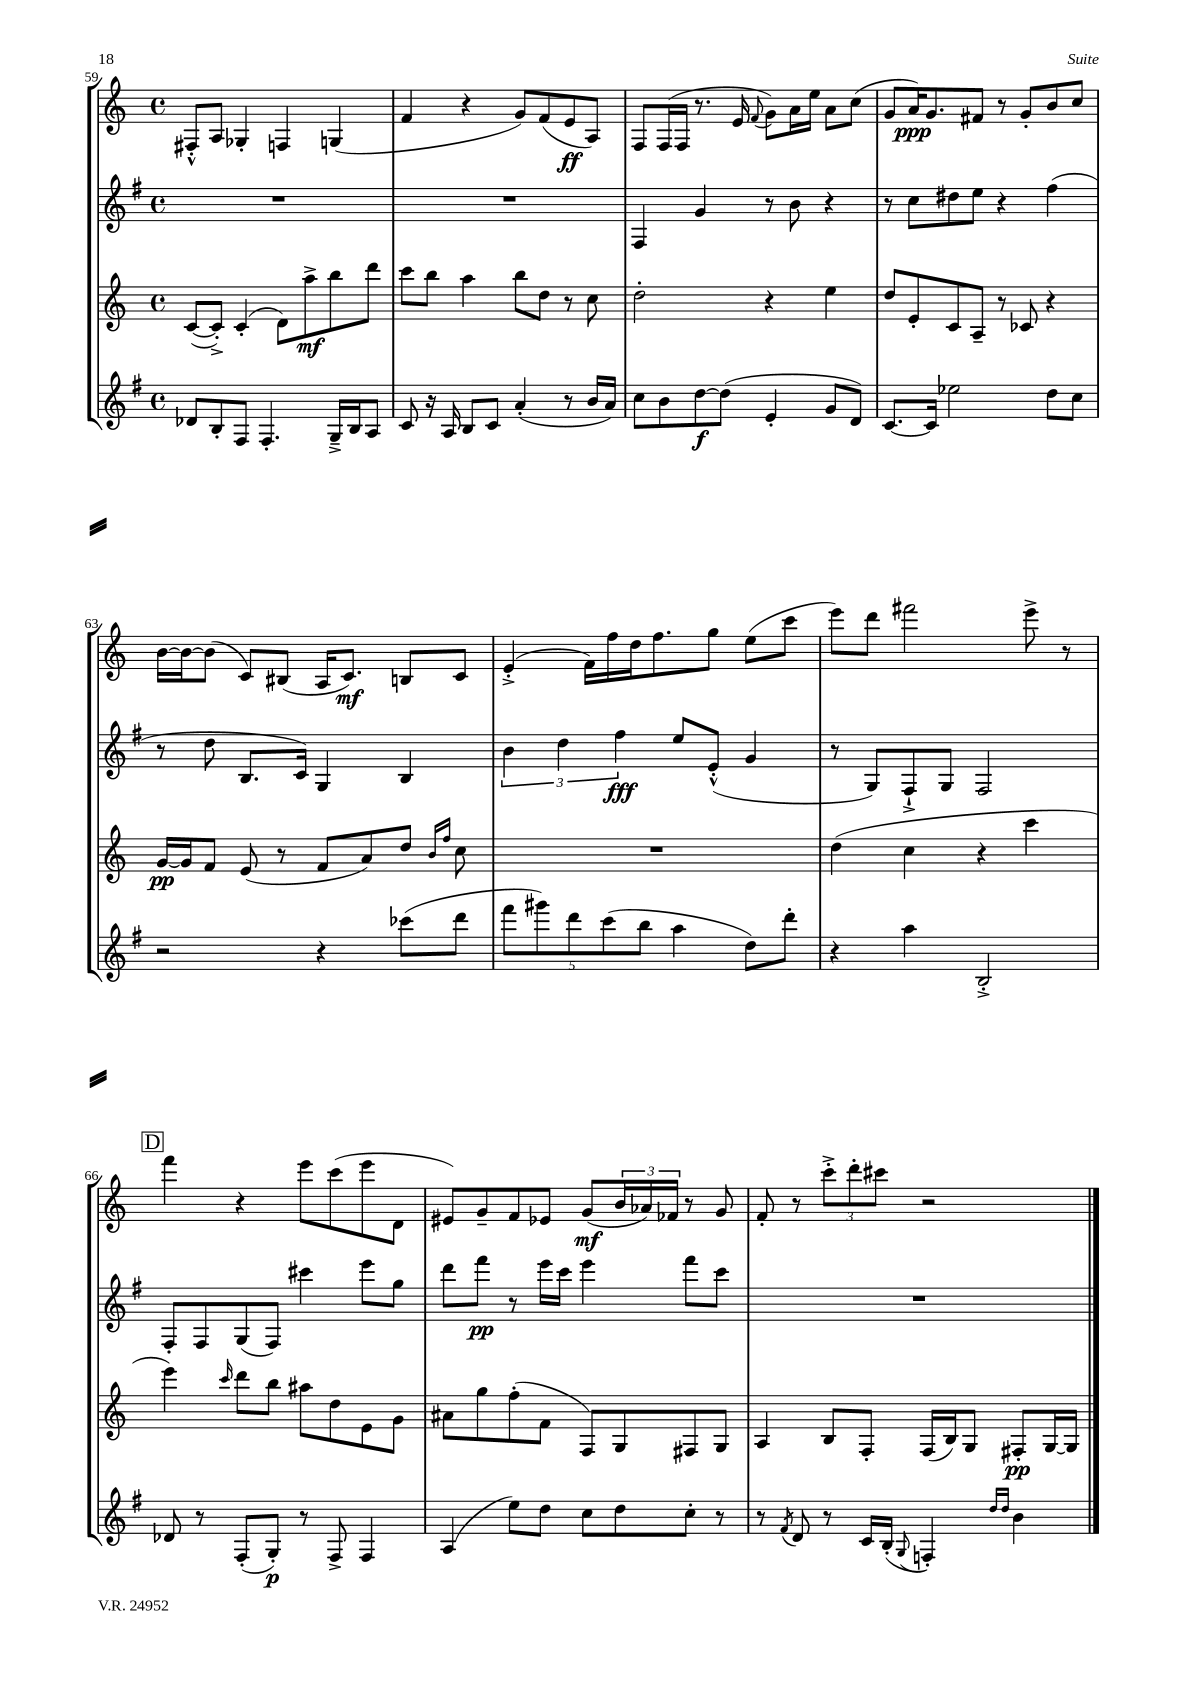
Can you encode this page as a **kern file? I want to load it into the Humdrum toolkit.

**kern	**kern	**kern	**kern
*staff4	*staff3	*staff2	*staff1
*clefG2	*clefG2	*clefG2	*clefG2
*k[f#]	*k[]	*k[f#]	*k[]
*M4/4	*M4/4	*M4/4	*M4/4
*met(c)	*met(c)	*met(c)	*met(c)
8d-/L	([8c/L	1r	8F#'^^/L
8B'/	8c'^/]J)	.	8A/J
8F#/J	(4c'/	.	4G-'/
4.F#'/	.	.	.
.	8d\L)	.	4F/
.	8aa^\	.	.
16G~^/LL	8bb\	.	(4G/
16B/J	.	.	.
8A/J	8ddd\J	.	.
=	=	=	=
8c/	8ccc\L	1r	4f/
16r	8bb\J	.	.
16A/	.	.	.
8B/L	4aa\	.	4r
8c/J	.	.	.
(4a'/	8bb\L	.	8g/L)
.	8dd\J	.	(8f/
8r	8r	.	8e/
16b/LL	8cc\	.	8A/J)
16a/JJ)	.	.	.
=	=	=	=
8cc\L	2dd'\	4F#/	8F/L
8b\	.	.	(16F/L
.	.	.	16F/JJ
[8dd\	.	4g/	8.r
(8dd\]J	.	.	.
.	.	.	16e/
.	.	.	8qqf/
4e'/	4r	8r	8g\L)
.	.	8b\	16a\L
.	.	.	16ee\JJ
8g/L	4ee\	4r	8a\L
8d/J)	.	.	(8cc\J
=	=	=	=
[8.c/L	8dd/L	8r	8g/L
.	8e'/	8cc\L	16a/K)
16c/]Jk	.	.	8.g/
2ee-\	8c/	8dd#\	.
.	8A~/J	8ee\J	8f#/J
.	8r	4r	8r
.	8c-/	.	8g'/L
8dd\L	4r	(4ff#\	8b/
8cc\J	.	.	8cc/J
=	=	=	=
2r	[16g/LL	8r	[16b\LL
.	16g/]J	.	16b\_J
.	8f/J	8dd\	(8b\]J
.	(8e/	8.B/L	8c/L)
.	8r	.	(8B#/J
.	.	16c/Jk)	.
4r	8f/L	4G/	16A/LK
.	.	.	8.c/J)
.	8a/)	.	.
(8ccc-\L	8dd/J	4B/	8B/L
.	16qqb/LL	.	.
.	16qqff/JJ	.	.
8ddd\J	8cc\	.	8c/J
=	=	=	=
10fff#\L	1r	6b\	(4e'^/
10ggg#\)	.	.	.
.	.	6dd\	.
10ddd\	.	.	.
.	.	.	16f\LL)
(10ccc\	.	.	.
.	.	.	16ff\
.	.	6ff#\	.
.	.	.	16dd\J
10bb\J	.	.	.
.	.	.	8.ff\
4aa\	.	8ee/L	.
.	.	(8e'^^/J	8gg\J
8dd\L)	.	4g/	(8ee\L
8ddd'\J	.	.	8ccc\J
=	=	=	=
4r	(4dd\	8r	8eee\L)
.	.	8G/L)	8ddd\J
4aa\	4cc\	8F#`^/	2fff#\
.	.	8G/J	.
2B'^/	4r	2F#/	.
.	4ccc\	.	8eee^\
.	.	.	8r
=	=	=	=
8d-/	4eee\)	8F#'/L	4fff\
8r	.	8F#/	.
.	16qqccc/	.	.
(8F#'/L	8ddd\L	(8G/	4r
8G'/J)	8bb\J	8F#/J)	.
8r	8aa#\L	4ccc#\	8eee\L
8F#^/	8dd\	.	(8ccc\
4F#/	8e\	8eee\L	8eee\
.	8g\J	8gg\J	8d\J
=	=	=	=
(4A/	8a#\L	8ddd\L	8e#/L)
.	8gg\	8fff#\J	8g~/
8ee\L)	(8ff'\	8r	8f/
8dd\J	8f\J	16eee\LL	8e-/J
.	.	16ccc\JJ	.
8cc\L	8F/L)	4eee\	(8g/L
8dd\	8G/	.	24b/L
.	.	.	24a-/)
.	.	.	24f-/JJ
8cc'\J	8F#/	8fff#\L	8r
8r	8G/J	8ccc\J	8g/
=	=	=	=
8r	4A/	1r	8f'/
8qf#/	.	.	.
8d/	.	.	8r
8r	8B/L	.	12ccc'^\L
.	.	.	12ddd'\
16c/LL	8F'/J	.	.
.	.	.	12ccc#\J
(16B'/JJ	.	.	.
8qqG/	.	.	.
4F'/)	(16F/LL	.	2r
.	16B/J)	.	.
.	8G/J	.	.
16qqdd/LL	.	.	.
16qqdd/JJ	.	.	.
4b\	8F#'/L	.	.
.	[16G/L	.	.
.	16G/]JJ	.	.
==	==	==	==
*-	*-	*-	*-
